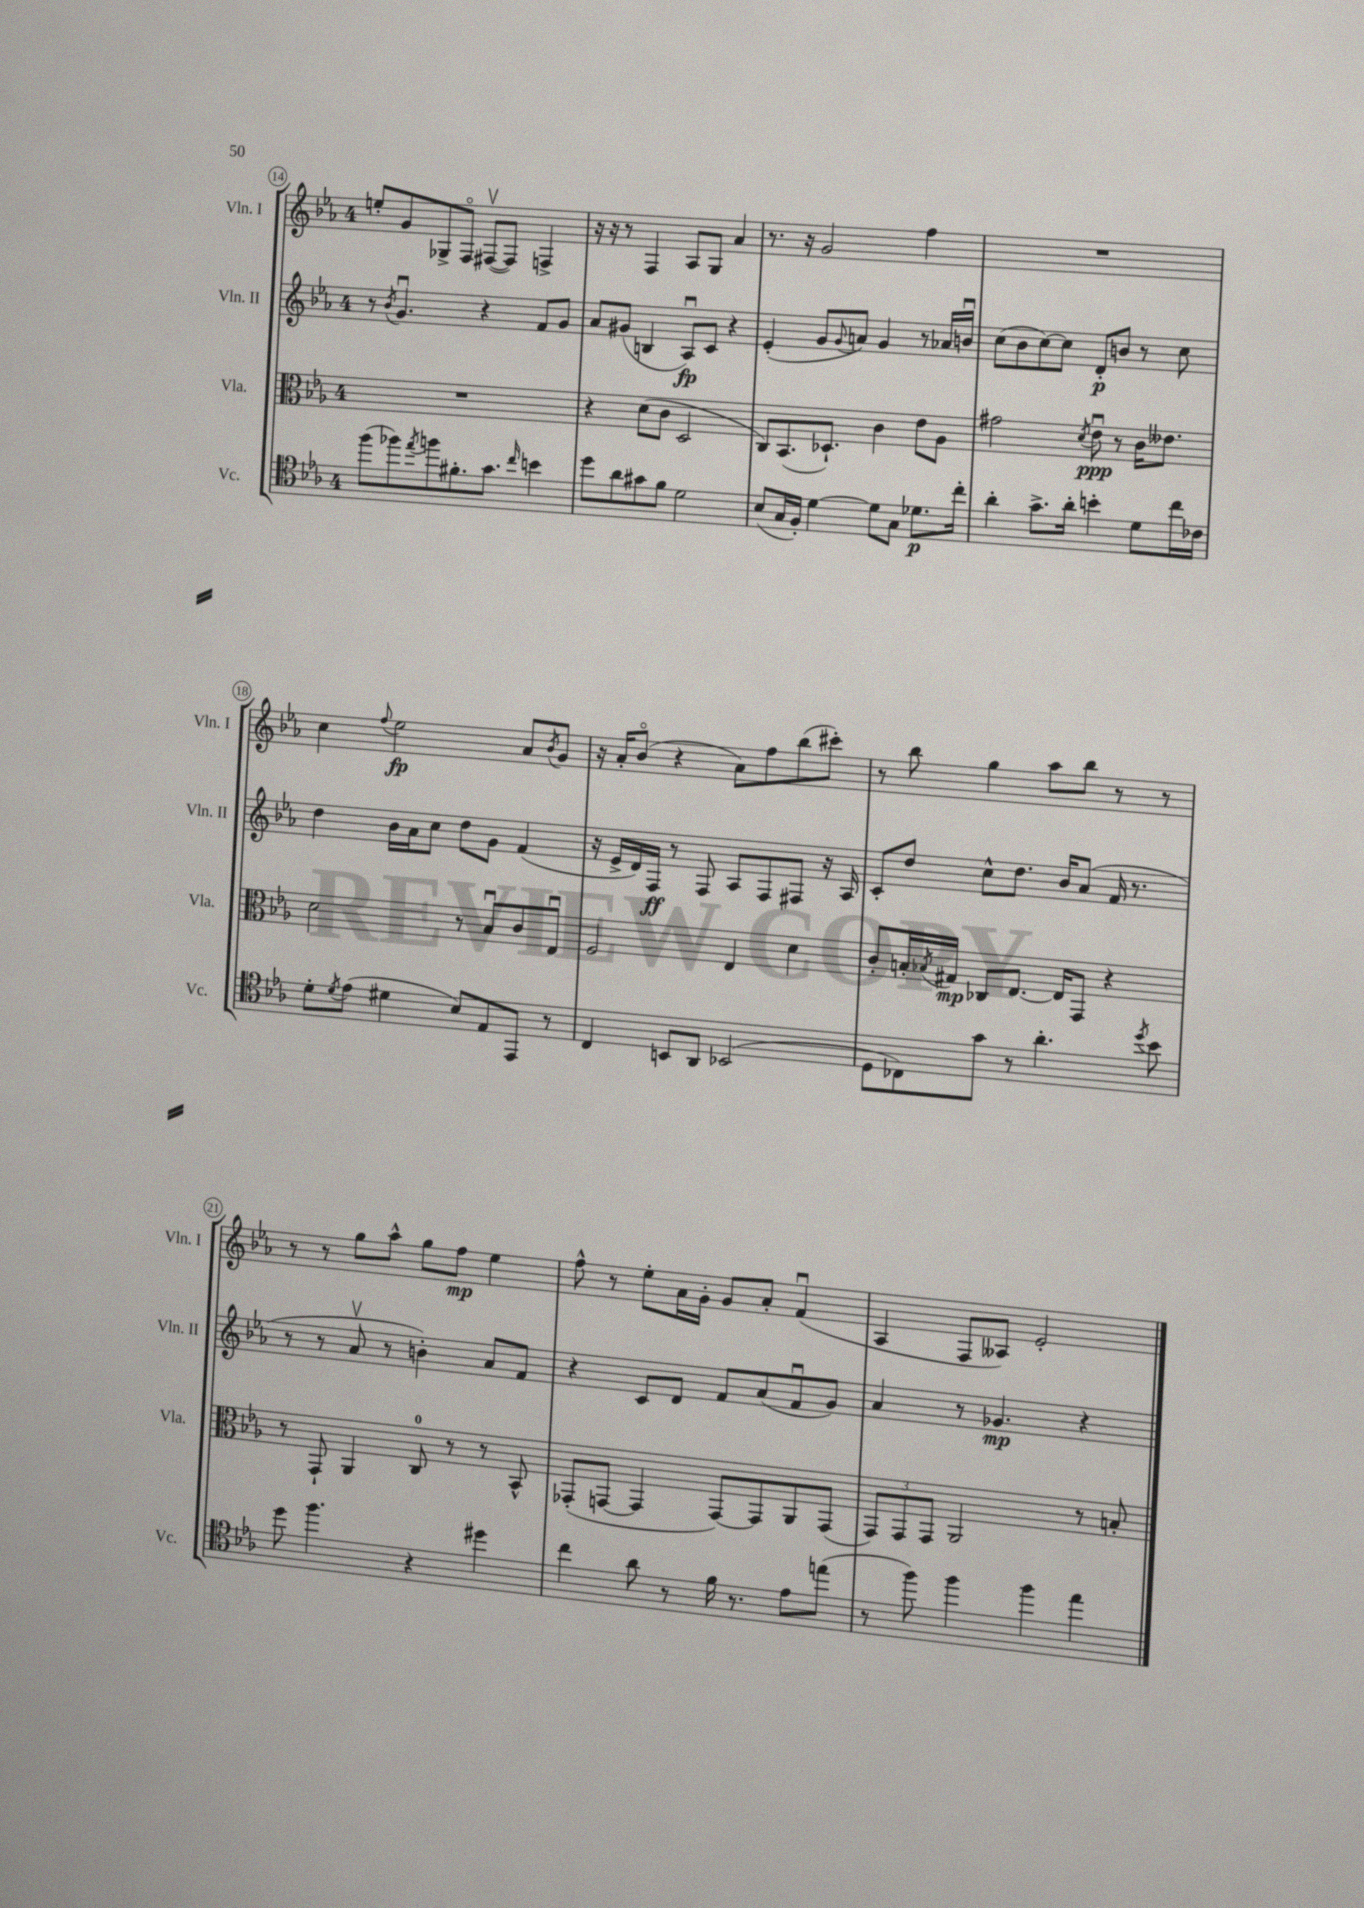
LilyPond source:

<<
\new StaffGroup <<
\new Staff = "s0" \with { instrumentName = "Vln. I" shortInstrumentName = "Vln. I" } {
    \clef treble \key ees \major \once \override Staff.TimeSignature.style = #'single-digit \time 4/4
    e''8-. g'8 ges8-> f8\flageolet fis8~\upbow( fis8) f4-> |
    r16 r16 r8 f4 aes8 g8 aes'4 |
    r8. r16 g'2 f''4 |
    R1 |
    c''4 \appoggiatura { f''8 } ees''2\fp aes'8 \acciaccatura { bes'8 } g'8 |
    r16 aes'16-. bes'8\flageolet( r4 aes'8) f''8 bes''8( cis'''8-.) |
    r8 bes''8 g''4 aes''8 bes''8 r8 r8 |
    r8 r8 g''8 aes''8-^ g''8 f''8\mp ees''4 |
    f''8-^ r8 ees''8-. aes'16 g'16-. g'8 aes'8-. f'4\downbow( |
    aes4 f8 aeses8) ees'2-. \bar "|." |
}
\new Staff = "s1" \with { instrumentName = "Vln. II" shortInstrumentName = "Vln. II" } {
    \clef treble \key ees \major \once \override Staff.TimeSignature.style = #'single-digit \time 4/4
    r8 \acciaccatura { bes'8 } g'4.\downbow r4 f'8 g'8 |
    aes'8 gis'8( b4 aes8\downbow\fp) c'8 r4 |
    ees'4-.( g'8 \appoggiatura { g'8 } a'8) g'4 r8 aes'16 b'16\downbow |
    c''8( bes'8 c''8~) c''8 d'8-.\p b'8 r8 c''8 |
    d''4 bes'16 aes'16 c''8 d''8 g'8 f'4( |
    r16 ees'16-> d'16) f16\ff r8 f8 aes8 f8 fis8 r16 aes16 |
    c'8-. d''8 c''8-^ d''8. bes'16 aes'8( f'16 r8. |
    r8 r8 aes'8\upbow r8 b'4-.) aes'8 f'8 |
    r4 c'8 d'8 f'8 aes'8( f'8\downbow g'8) |
    aes'4 r8 ges'4.\mp r4 \bar "|." |
}
\new Staff = "s2" \with { instrumentName = "Vla." shortInstrumentName = "Vla." } {
    \clef alto \key ees \major \once \override Staff.TimeSignature.style = #'single-digit \time 4/4
    R1 |
    r4 d'8( c'8 d2 |
    c8) bes,8.( des8.-!) c'4 ees'8 aes8 |
    gis'2 \acciaccatura { d'8 } ees'8\downbow\ppp r8 c'16 eeses'8. |
    d'2 r8 bes8\downbow c'8 ees8\downbow |
    f2 ees4 d'4 |
    c'8-. b16-. \acciaccatura { bes8 } gis16\mp ces8 ees8.~ ees16 g,8 r4 |
    r8 g,8-! aes,4 c8-0 r8 r8 bes,8-^ |
    ges,8-.( g,8~ g,4 g,8~) g,8 aes,8 g,8( |
    \tuplet 3/2 { g,8) g,8 g,8 } aes,2 r8 b8-. \bar "|." |
}
\new Staff = "s3" \with { instrumentName = "Vc." shortInstrumentName = "Vc." } {
    \clef tenor \key ees \major \once \override Staff.TimeSignature.style = #'single-digit \time 4/4
    f''8( fes''8) \acciaccatura { ees''8 } f''8 fis'8.-. g'8. \grace { c''16 } b'4 |
    d''8 aes'8 gis'8 f'8 d'2 |
    bes8( g16 f16-.) d'4~ d'8 g8 des'8.\p c''16-. |
    aes'4-. g'8.-> aes'16-. b'4-. d'8 c''16 ces'16 |
    d'8-. \acciaccatura { d'8 } ees'8( dis'4 bes8) ees8 ees,8 r8 |
    c4 b,8 aes,8 bes,2( |
    d8 ces8) g'8 r8 aes'4.-. \acciaccatura { d''8 } bes'8 |
    d''8 f''4. r4 dis''4 |
    c''4 aes'8 r8 f'16 r8. ees'8 e''8( |
    r8 f''8) f''4 f''4 ees''4 \bar "|." |
}
>>
>>
\layout { \context { \Score currentBarNumber = #14 \override BarNumber.stencil = #(make-stencil-circler 0.1 0.3 ly:text-interface::print) } }
